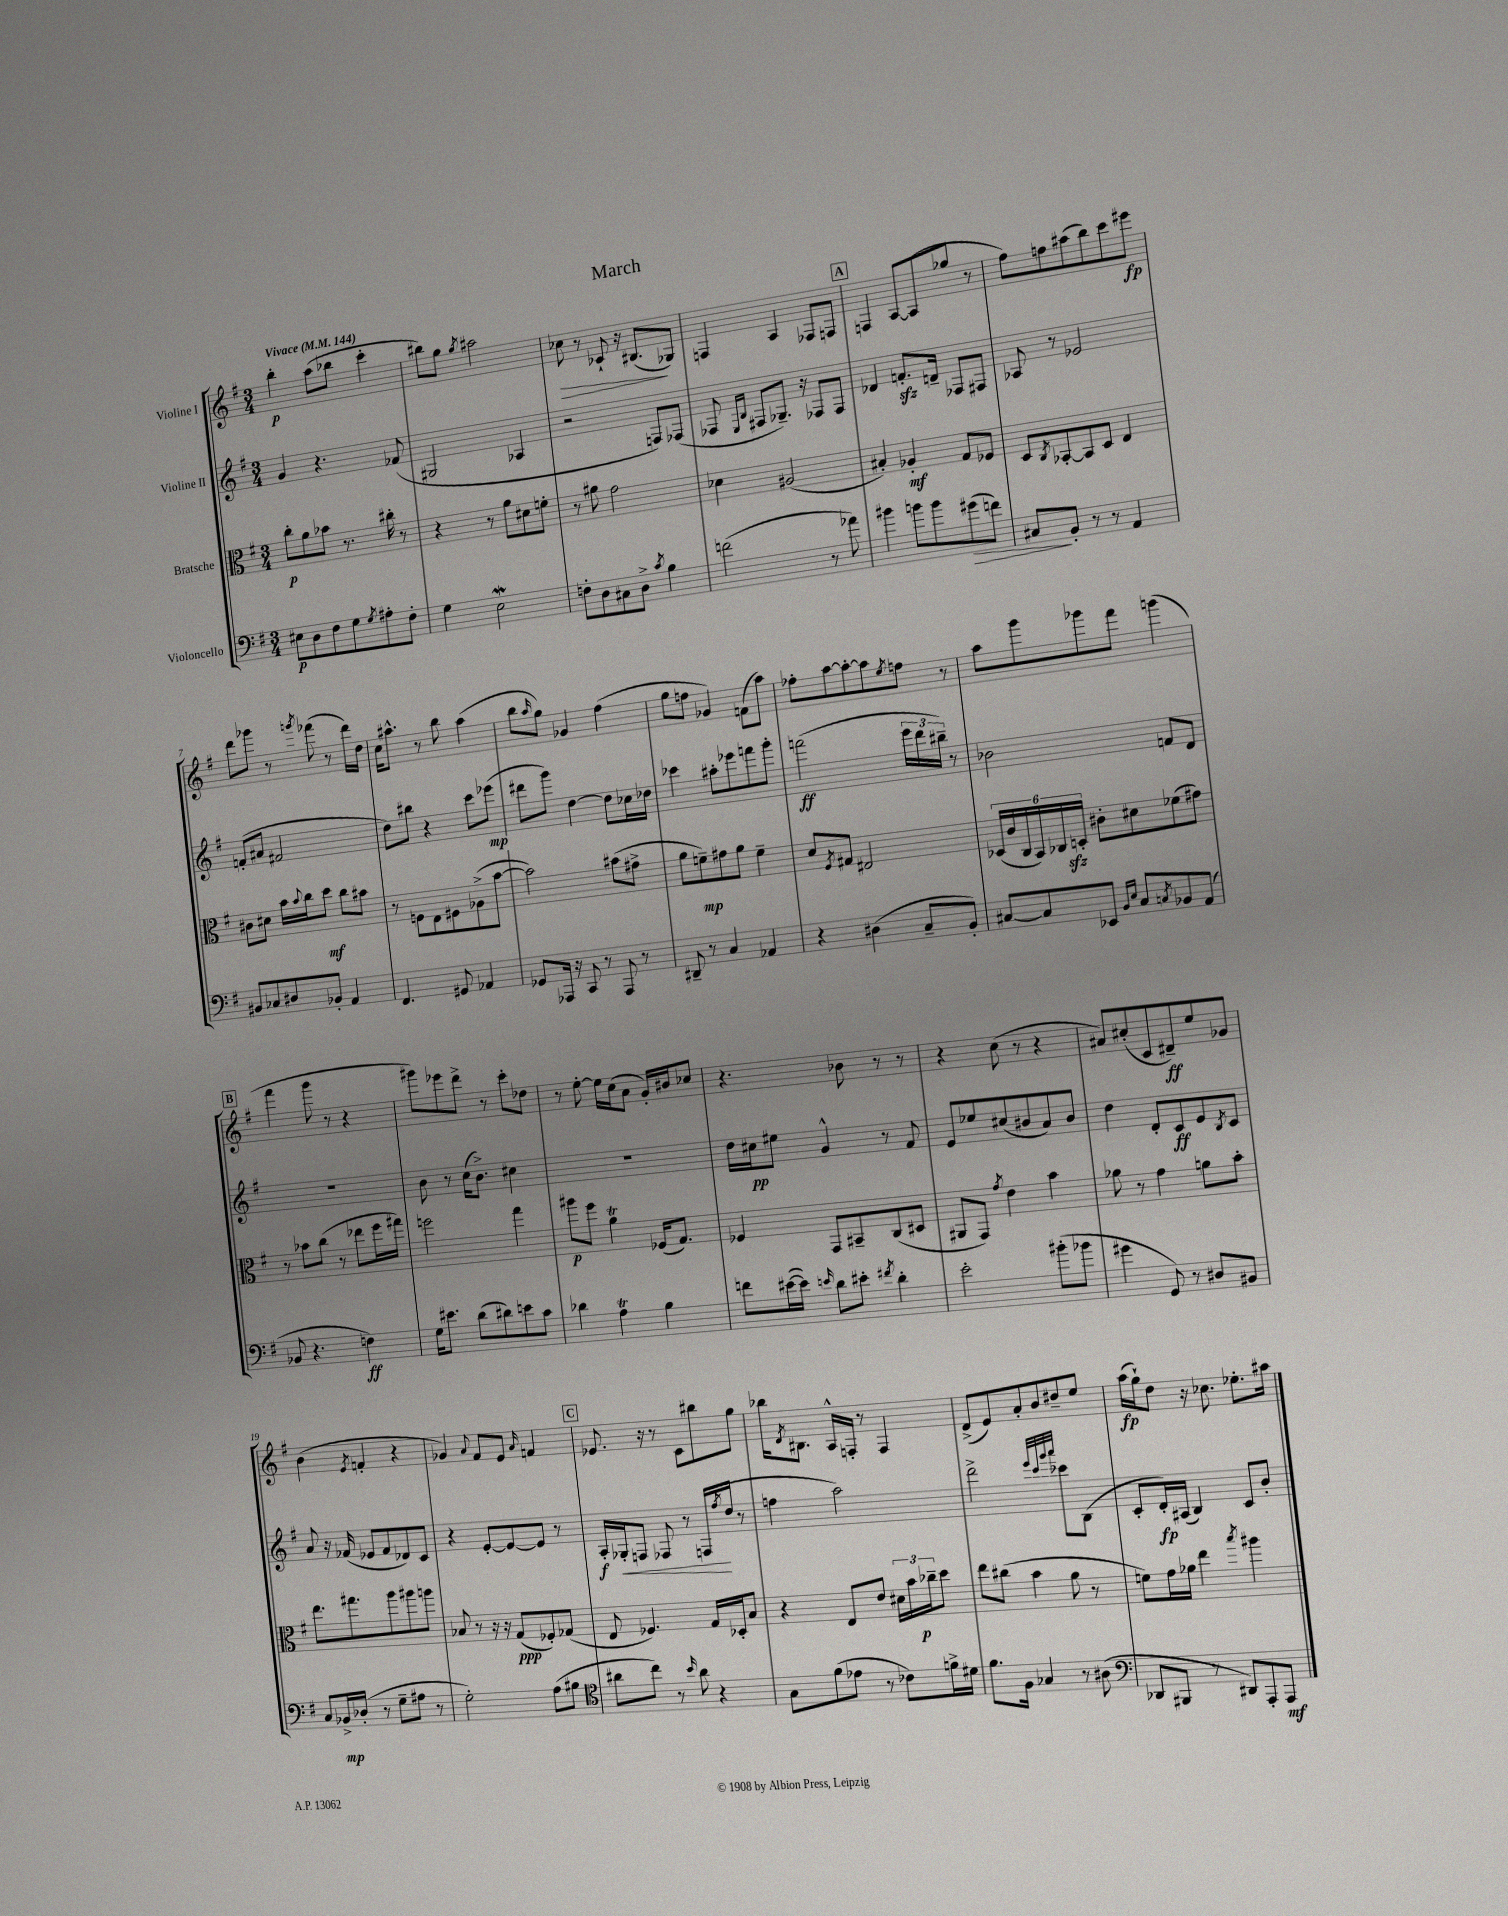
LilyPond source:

\header { title = "March" }
<<
\new StaffGroup <<
\new Staff = "s0" \with { instrumentName = "Violine I" } {
    \clef treble \key g \major \numericTimeSignature \time 3/4 \tempo "Vivace" 4 = 144
    b''4-.\p a''8( bes''8 c'''4-. |
    bis''8) g''8 \acciaccatura { g''8 } ais''2 |
    ces''8\> r8 ces'8-! r16 bis8.\!( ges8) |
    f4 a4 fes8 f8 |
    \mark \markup { \box "A" } f4 a8~ a8( ges''8 r8 |
    fis''8) f''8 ais''8( b''8) c'''8 eis'''8\fp |
    d'''8 ges'''8 r8 \acciaccatura { g'''8 } fes'''8( r8 d'''16) d''16 |
    c''16 ais''8.-^ r8 b''8 ais''4( |
    b''8 \grace { a''16 } g''8) ges'4 fis''4( |
    g''8 f''8 ges'4) f'8( a''8) |
    fes''8-. a''8~ a''8~-. a''8 \acciaccatura { e''8 } f''8 r8 |
    a''8 g'''8 ges'''8 fis'''8 g'''4( |
    \mark \markup { \box "B" } fis'''4 g'''8 r8 r4 |
    gis'''8) ees'''8 d'''8-> r8 c'''8-. des''8 |
    r8 e''8~-. e''16 c''16( a'8 g'16-.) bis'16 ces''8 |
    r4. bes'8 r8 r8 |
    r4 c''8( r8 r4 |
    ais'8) cis''8-.( c'8 dis'8--\ff) e''8 ges'8 |
    b'4( \acciaccatura { e'8 } f'4-. r4 |
    ges'4) \appoggiatura { a'8 } fis'8 e'8 \grace { a'16 } f'4 |
    \mark \markup { \box "C" } ees'8. r16 r8 c'8 bis''8 g''8 |
    bes''16 \acciaccatura { d'8 } bis8. a16-^ f16-. r8 f4 |
    d'8->( e'8) a'8-. b'8 dis''8-- e''8 |
    a''16\fp( g''16-!) d''8 r16 ces''8. ees''8.-. ais''16 \bar "|." |
}
\new Staff = "s1" \with { instrumentName = "Violine II" } {
    \clef treble \key g \major \numericTimeSignature \time 3/4
    g'4 r4. fes'8( |
    gis2 aes4 |
    r2 f8) fes8( |
    fes8 \grace { e16 b16 } fis8 ges8.--) r16 fes8 fes8 |
    \mark \markup { \box "A" } des'4 f'8.-.\sfz d'16-- fes8 fis8 |
    aes8 r8 ees'2 |
    f'8-.( ais'8 fis'2 |
    d''8) bis''8 r4 c'''8 ees'''8\mp( |
    dis'''8 g'''8) d''4~ d''8 ces''16 des''16 |
    ces'''4 ais''8-. ees'''8 f'''8 g'''8-. |
    f'''2\ff( \tuplet 3/2 { e'''16 d'''16 bis''16--) } r8 |
    bes'2 f'8 d'8 |
    \mark \markup { \box "B" } R2. |
    b'8 r8 c''16( b'8.->) cis''4 |
    R2. |
    d''16 cis''16\pp eis''8 g'4-^ r8 fis'8 |
    e'8 ees''8 cis''8( bis'8 a'8) bis'8 |
    d''4 d'8-. c'8\ff e'8 \acciaccatura { b8 } c'8 |
    a'8 r16 fes'16( ees'8 fes'8 des'8) c'8 |
    r4 e'8~-. e'8~ e'8 r8 |
    \mark \markup { \box "C" } a16-.\f ges16-.\< f8 fes8 r8 f16\!( \acciaccatura { fis''8 } d''16 r8 |
    f''4 a''2) |
    d'''2-> \grace { e'''32 c'''32 g'''32 a'''32 } ces'''8 b8( |
    c'8-. d'16-.\fp) ais16( b4) c'8 b'8-. \bar "|." |
}
\new Staff = "s2" \with { instrumentName = "Bratsche" } {
    \clef alto \key g \major \numericTimeSignature \time 3/4
    c''8-.\p a'8 bes'8 r8. cis''16-. r8 |
    r4 r8 a'8 dis'8 f'8-. |
    r8 ais'8 g'2 |
    des'4 ais2( |
    \mark \markup { \box "A" } bis4-.) aes4-.\mf g8 fes8 |
    d8 \acciaccatura { c8 } bes,8~-. bes,8 d8 e4 |
    cis'8 dis'8 b'16 \appoggiatura { b'8 } c''16 d''8\mf c''8 bis'8 |
    r8 f8 e8 fis8 aes8->( b'8~ |
    b'2) bis'8( gis'8-> |
    a'8 f'8--\mp) gis'8 a'8 f'4-- |
    d'8 \acciaccatura { fis8 } gis8 eis2 |
    \tuplet 6/4 { des16( c'16 c16 b,16) ces16 d16-.\sfz } cis'8-. dis'8 fes'8( gis'8) |
    \mark \markup { \box "B" } r8 bes'8 c''8( r8 ees''8 fis''16 gis''16) |
    f''2 g''4 |
    ais''8\p fis''8 a'4\trill fes16( g8.) |
    fes4 g,8 bis,8-- c8( dis8 |
    ais,8 g,8) \acciaccatura { g'8 } e'4 b'4 |
    aes'8 r8 g'4 a'8 b'8-. |
    e''8. gis''8. a''8 ais''8 a''8 |
    bes8 r8 r16 r16 g8\ppp( fes8-.) ges8( |
    \mark \markup { \box "C" } e8 fes4.) g16 des16-. b8 |
    r4 e8 e'8 \tuplet 3/2 { dis'16 b'16 ces''16--\p } d''8 |
    e''8 cis''8( b'4 a'8 r8 |
    f'8) g'16 aes'16 e''4 \acciaccatura { b''8 } ais''4 \bar "|." |
}
\new Staff = "s3" \with { instrumentName = "Violoncello" } {
    \clef bass \key g \major \numericTimeSignature \time 3/4
    eis8\p d8 fis8 g8 \acciaccatura { g8 } ais8-. fis8-. |
    g4 e2\mordent |
    f8-. d8 cis8 d8-> \acciaccatura { c'8 } b4 |
    f'2( r8 aes'8) |
    \mark \markup { \box "A" } bis'4 b'8 b'8 gis'8\>( f'8) |
    cis8\! b,8-. r8 r8 a,4 |
    bis,8 ces8 dis8 bes,8-. a,4 |
    fis,4. gis,8 aes,4 |
    ges,8 aes,,16 r16 c,8 r8 aes,,8 r8 |
    dis,8-- r8 c4 aes,4 |
    r4 dis4( c8-- b,8-.) |
    cis8~ cis8 ees,8 \grace { b,16 e16 } cis8 \acciaccatura { c8 } bes,8 a,8( |
    \mark \markup { \box "B" } bes,8 r4. f4\ff) |
    g16 eis'8. d'8( dis'8) e'8 c'8 |
    des'4 a4\trill b4 |
    f'8 eis'16~( eis'16) \grace { e'16 } d'8 eis'8-. \acciaccatura { fis'8 } d'4-. |
    e'2-. bis'8-.( bes'8 |
    gis'4 g,8) r8 dis8 bis,8 |
    c8 bes,16->\mp des16-.( r8 g8-- ais8 r8 |
    g2-.) a8( bis8 |
    \mark \markup { \box "C" } \clef tenor ais'8 c''8) r8 \grace { b'16 } ais'8 r4 |
    g8 fis'8( ees'8 r8 ces'8) f'16-> dis'16 |
    fis'8. fis16 ges4 r8 ais8( |
    \clef bass des,8 bis,,8 r8 dis,8) a,,8-. a,,8\mf \bar "|." |
}
>>
>>
